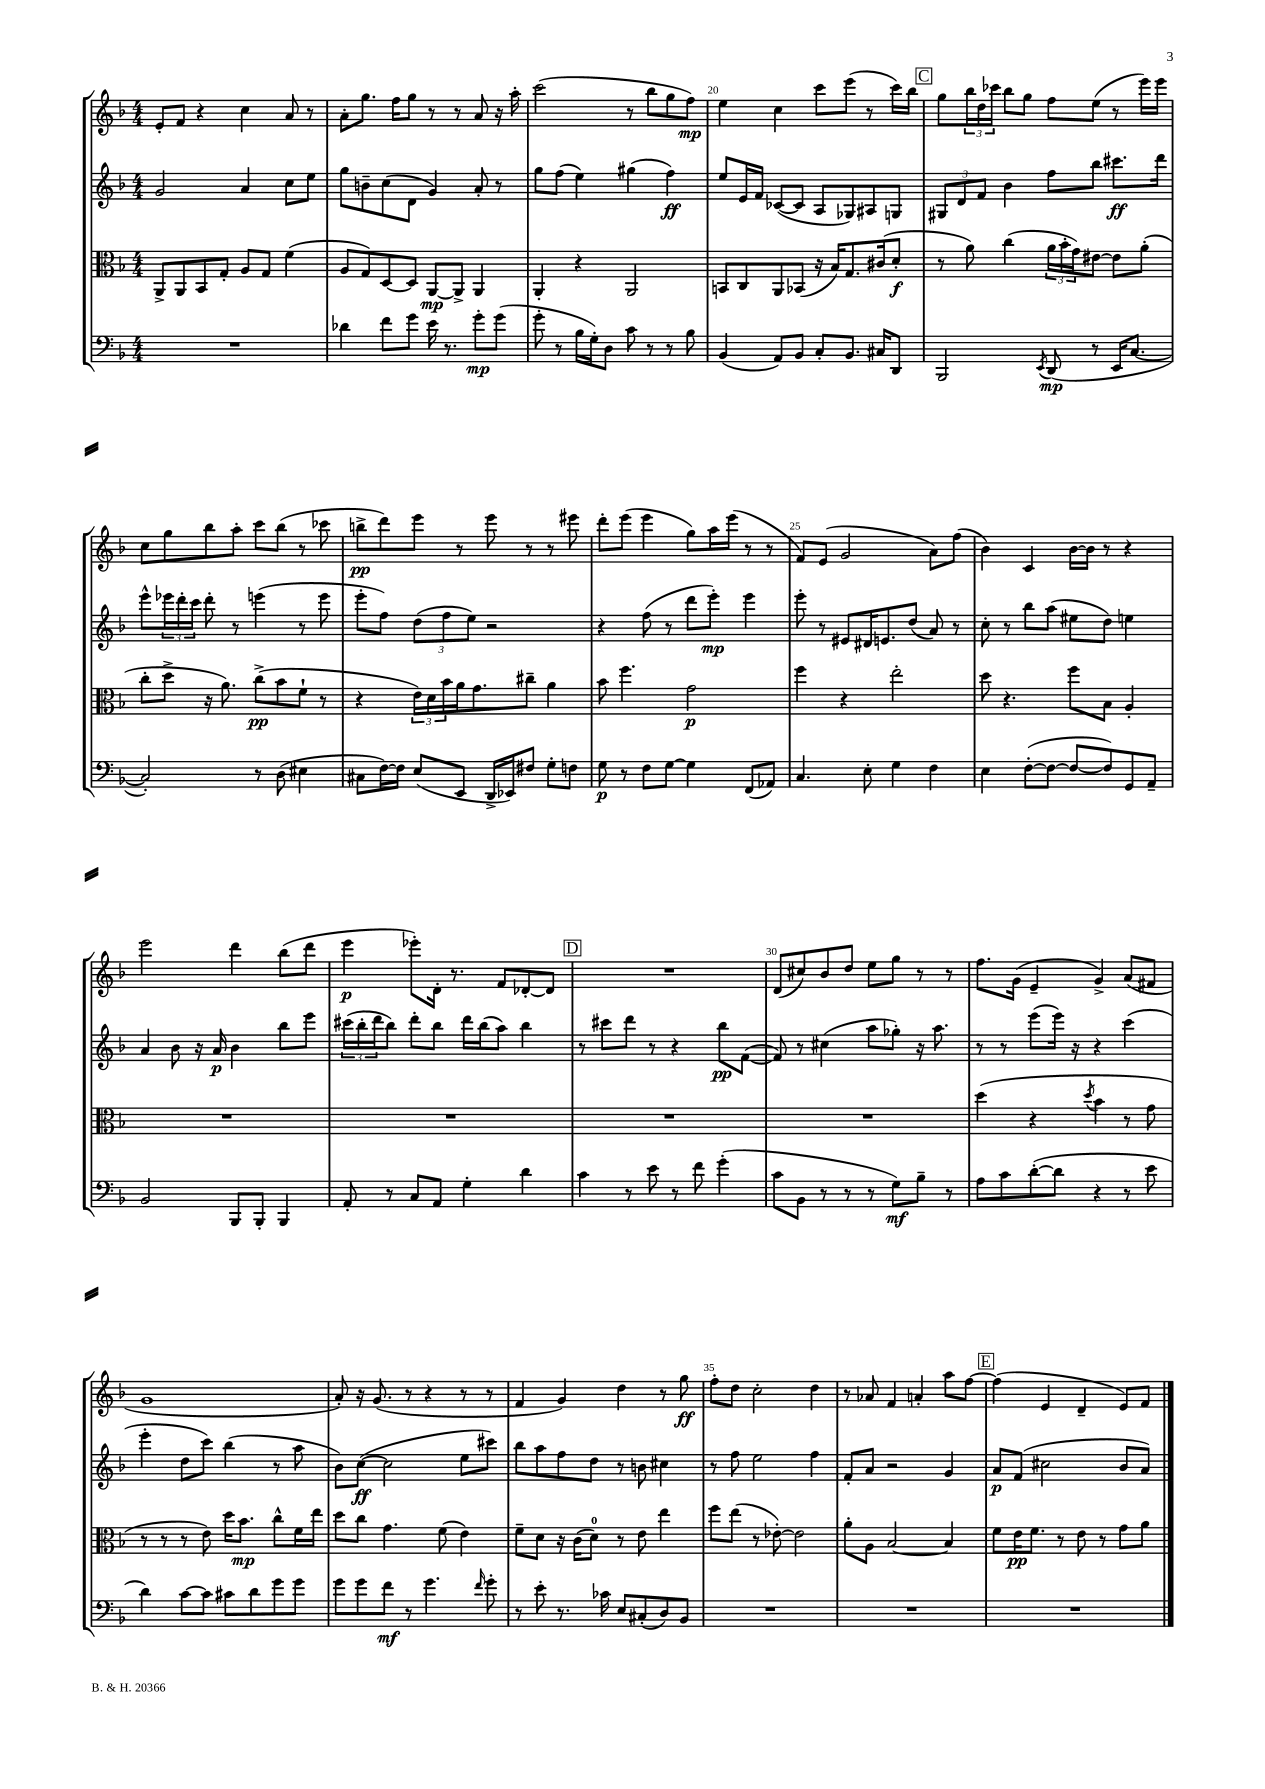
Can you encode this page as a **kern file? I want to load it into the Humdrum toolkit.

**kern	**dynam	**kern	**dynam	**kern	**dynam	**kern	**dynam
*part4	*part4	*part3	*part3	*part2	*part2	*part1	*part1
*staff4	*staff4	*staff3	*staff3	*staff2	*staff2	*staff1	*staff1
*clefF4	*	*clefC3	*	*clefG2	*	*clefG2	*
*k[b-]	*	*k[b-]	*	*k[b-]	*	*k[b-]	*
*M4/4	*	*M4/4	*	*M4/4	*	*M4/4	*
=17	=17	=17	=17	=17	=17	=17	=17
1r	.	8AA^/L	.	2g/	.	8e'/L	.
.	.	8AA/	.	.	.	8f/J	.
.	.	8BB-/	.	.	.	4r	.
.	.	8G'/J	.	.	.	.	.
.	.	8A/L	.	4a/	.	4cc\	.
.	.	8G/J	.	.	.	.	.
.	.	(4f\	.	8cc\L	.	8a/	.
.	.	.	.	8ee\J	.	8r	.
=18	=18	=18	=18	=18	=18	=18	=18
4d-X\	.	8A/L	.	8gg\L	.	8a'\L	.
.	.	8G/)	.	8bn~\	.	8.gg\J	.
8f\L	.	[8D/	.	(8cc\	.	.	.
.	.	.	.	.	.	16ff\KL	.
8g\J	.	8D/J]	.	8d\J	.	8gg\J	.
16e\	.	[8AA/L	mp	4g/)	.	8r	.
8.r	.	.	.	.	.	.	.
.	.	8AA^/J]	.	.	.	8r	.
8g'\L	mp	4AA/	.	8a'/	.	8a/	.
(8g\J	.	.	.	8r	.	16r	.
.	.	.	.	.	.	16aa'\	.
=19	=19	=19	=19	=19	=19	=19	=19
8g'\	.	4AA'/	.	8gg\L	.	(2ccc\	.
8r	.	.	.	(8ff\J	.	.	.
16B-\LL	.	4r	.	4ee\)	.	.	.
16G'\J)	.	.	.	.	.	.	.
8D\J	.	.	.	.	.	.	.
8c\	.	2AA/	.	(4gg#X\	.	8r	.
8r	.	.	.	.	.	8bb-\L	.
8r	.	.	.	4ff\)	ff	8gg\	.
8B-\	.	.	.	.	.	8ff\J)	mp
=20	=20	=20	=20	=20	=20	=20	=20
(4BB-/	.	8BBn/L	.	8ee/L	.	4ee\	.
.	.	8C/	.	16e/L	.	.	.
.	.	.	.	16f/JJ	.	.	.
8AA/L)	.	8AA/	.	([8c-X/L	.	4cc\	.
8BB-/J	.	(8BB-X/J	.	8c-/J]	.	.	.
8C'/L	.	16r	.	8A/L	.	8ccc\L	.
.	.	16B-/KL)	.	.	.	.	.
8.BB-/J	.	8.G/	.	8G-X/)	.	(8eee\J	.
.	.	.	.	8A#X/	.	8r	.
16C#X/KL	.	(16c#X/k	.	.	.	.	.
8DD/J	.	8d'/J	f	8Gn/J	.	16ccc\LL)	.
.	.	.	.	.	.	16bb-\JJ	.
!!LO:REH:place=s1:t=C
=21	=21	=21	=21	=21	=21	=21	=21
2BBB-/	.	8r	.	12G#X/L	.	8gg\L	.
.	.	.	.	12d/	.	.	.
.	.	8a\)	.	.	.	24bb-\L	.
.	.	.	.	12f/J	.	24dd\	.
.	.	.	.	.	.	24ccc-X\JJ	.
.	.	(4cc\	.	4b-\	.	8bb-\L	.
.	.	.	.	.	.	8gg\J	.
8qEE/	.	.	.	.	.	.	.
(8DD/	mp	24a\LL	.	8ff\L	.	8ff\L	.
.	.	24b-'\	.	.	.	.	.
.	.	24g\J)	.	.	.	.	.
8r	.	[8e#X\J	.	8bb-\J	.	(8ee\J	.
16EE/KL	.	8e#\L]	.	8.ccc#X\L	ff	8r	.
[8.C/J	.	.	.	.	.	.	.
.	.	(8a'\J	.	.	.	16eee\LL)	.
.	.	.	.	16ddd\Jk	.	16eee\JJ	.
!!LO:LB:g=z
=22	=22	=22	=22	=22	=22	=22	=22
2C'/])	.	8cc'\L	.	8eee^^\L	.	8cc\L	.
.	.	8dd^\J	.	24eee-X\L	.	8gg\	.
.	.	.	.	24ddd'\	.	.	.
.	.	.	.	24ccc\JJ	.	.	.
.	.	16r	.	8ddd'\	.	8bb-\	.
.	.	8.a\)	.	.	.	.	.
.	.	.	.	8r	.	8aa'\J	.
8r	.	(8cc^\L	pp	(4eeen\	.	8ccc\L	.
(8D\	.	8b-\	.	.	.	(8bb-\J	.
4E#X\	.	8f`\J	.	8r	.	8r	.
.	.	8r	.	8eee\	.	8ccc-X\	.
=23	=23	=23	=23	=23	=23	=23	=23
8C#X\L	.	4r	.	8eee'\L	.	8bbn^\L	pp
[16F\L)	.	.	.	8ff\J)	.	8ddd\)	.
16F\JJ]	.	.	.	.	.	.	.
(8E/L	.	24e\LL)	.	(12dd\L	.	8eee\J	.
.	.	24d\	.	.	.	.	.
.	.	24b-\	.	12ff\	.	.	.
8EE/J	.	16a\J	.	.	.	8r	.
.	.	.	.	12ee\J)	.	.	.
.	.	8.g\	.	.	.	.	.
16DD^/LL	.	.	.	2r	.	8eee\	.
16EE-X/J)	.	.	.	.	.	.	.
8F#X/J	.	8cc#X~\J	.	.	.	8r	.
8G'\L	.	4a\	.	.	.	8r	.
8Fn\J	.	.	.	.	.	8eee#X\	.
=24	=24	=24	=24	=24	=24	=24	=24
8G\	p	8b-\	.	4r	.	8ddd'\L	.
8r	.	4.ff\	.	.	.	(8eee\J	.
8F\L	.	.	.	(8ff\	.	4eee\	.
[8G\J	.	.	.	8r	.	.	.
4G\]	.	2g\	p	8ddd\L	.	8gg\L)	.
.	.	.	.	8eee'\J)	mp	16aa\L	.
.	.	.	.	.	.	(16eee\JJ	.
(8FF/L	.	.	.	4eee\	.	8r	.
8AA-X/J)	.	.	.	.	.	8r	.
=25	=25	=25	=25	=25	=25	=25	=25
4.C/	.	4ff\	.	8eee'\	.	8f/L)	.
.	.	.	.	8r	.	(8e/J	.
.	.	4r	.	8e#X/L	.	2g/	.
8E'\	.	.	.	16d#X/K	.	.	.
.	.	.	.	8.en/	.	.	.
4G\	.	2ee'\	.	.	.	.	.
.	.	.	.	(8dd/J	.	.	.
4F\	.	.	.	8a/)	.	8a\L)	.
.	.	.	.	8r	.	(8ff\J	.
=26	=26	=26	=26	=26	=26	=26	=26
4E\	.	8dd\	.	8cc'\	.	4b-\)	.
.	.	4.r	.	8r	.	.	.
([8F'\L	.	.	.	8bb-\L	.	4c/	.
8F\J_	.	.	.	(8aa\J	.	.	.
8F/L_	.	8ff\L	.	8ee#X\L	.	[16b-\LL	.
.	.	.	.	.	.	16b-\JJ]	.
8F/])	.	8B-\J	.	8dd\J)	.	8r	.
8GG/	.	4A'/	.	4een\	.	4r	.
8AA~/J	.	.	.	.	.	.	.
!!LO:LB:g=z
=27	=27	=27	=27	=27	=27	=27	=27
2BB-/	.	1r	.	4a/	.	2eee\	.
.	.	.	.	8b-\	.	.	.
.	.	.	.	16r	.	.	.
.	.	.	.	16a/	p	.	.
8BBB-/L	.	.	.	4b-\	.	4ddd\	.
8BBB-'/J	.	.	.	.	.	.	.
4BBB-/	.	.	.	8bb-\L	.	(8bb-\L	.
.	.	.	.	8eee\J	.	8ddd\J	.
=28	=28	=28	=28	=28	=28	=28	=28
8AA'/	.	1r	.	(24ccc#X\LL	.	4eee\	p
.	.	.	.	24bb-'\	.	.	.
.	.	.	.	24ddd\J	.	.	.
8r	.	.	.	8bb-\J)	.	.	.
8C/L	.	.	.	8ddd'\L	.	8eee-X'\L)	.
8AA/J	.	.	.	8bb-\J	.	16d'\Jk	.
.	.	.	.	.	.	8.r	.
4G'\	.	.	.	16ddd\LL	.	.	.
.	.	.	.	(16bb-\J	.	.	.
.	.	.	.	8aa\J)	.	8f/L	.
4d\	.	.	.	4bb-\	.	[8d-X'/	.
.	.	.	.	.	.	8d-/J]	.
!!LO:REH:place=s1:t=D
=29	=29	=29	=29	=29	=29	=29	=29
4c\	.	1r	.	8r	.	1r	.
.	.	.	.	8ccc#X\L	.	.	.
8r	.	.	.	8ddd\J	.	.	.
8e\	.	.	.	8r	.	.	.
8r	.	.	.	4r	.	.	.
8f\	.	.	.	.	.	.	.
(4g'\	.	.	.	8bb-\L	pp	.	.
.	.	.	.	([8f\J	.	.	.
=30	=30	=30	=30	=30	=30	=30	=30
8c\L	.	1r	.	8f/])	.	(8d/L	.
8BB-\J	.	.	.	8r	.	8cc#X/)	.
8r	.	.	.	(4cc#X\	.	8b-/	.
8r	.	.	.	.	.	8dd/J	.
8r	.	.	.	8aa\L	.	8ee\L	.
8G\L)	mf	.	.	8gg-X'\J)	.	8gg\J	.
8B-~\J	.	.	.	16r	.	8r	.
.	.	.	.	8.aa\	.	.	.
8r	.	.	.	.	.	8r	.
=31	=31	=31	=31	=31	=31	=31	=31
8A\L	.	(4dd\	.	8r	.	8.ff\L	.
8c\	.	.	.	8r	.	.	.
.	.	.	.	.	.	(16g\Jk	.
([8d'\	.	4r	.	(8eee\L	.	4e~/	.
8d\J]	.	.	.	16eee\Jk)	.	.	.
.	.	.	.	16r	.	.	.
.	.	8qdd/	.	.	.	.	.
4r	.	4b-\	.	4r	.	4g^/)	.
8r	.	8r	.	(4ccc\	.	(8a/L	.
8e\	.	8g\	.	.	.	8f#X/J	.
!!LO:LB:g=z
=32	=32	=32	=32	=32	=32	=32	=32
4d\)	.	8r	.	4eee'\	.	1g	.
.	.	8r	.	.	.	.	.
[8c\L	.	8r	.	8dd\L	.	.	.
8c\J]	.	8e\)	.	8ccc\J)	.	.	.
8c#X\L	.	16dd\KL	.	(4bb-\	.	.	.
.	.	8.b-\J	mp	.	.	.	.
8d\	.	.	.	.	.	.	.
8g\	.	8cc^^\L	.	8r	.	.	.
8g\J	.	16f\L	.	8aa\	.	.	.
.	.	16ee\JJ	.	.	.	.	.
=33	=33	=33	=33	=33	=33	=33	=33
8g\L	.	8dd\L	.	8b-\L)	.	8a'/)	.
8g\	.	8cc\J	.	([8cc\J	ff	16r	.
.	.	.	.	.	.	(8.g/	.
8f\J	mf	4.g\	.	2cc\]	.	.	.
8r	.	.	.	.	.	8r	.
4.g\	.	.	.	.	.	4r	.
.	.	(8f\	.	.	.	.	.
.	.	4e\)	.	8ee\L	.	8r	.
16qqf/	.	.	.	.	.	.	.
8g'\	.	.	.	8ccc#X\J)	.	8r	.
=34	=34	=34	=34	=34	=34	=34	=34
8r	.	8f~\L	.	8bb-\L	.	4f/	.
8e'\	.	8d\J	.	8aa\	.	.	.
8.r	.	16r	.	8ff\	.	4g/)	.
.	.	(16c\KL	.	.	.	.	.
.	.	8d\J)	.	8dd\J	.	.	.
16c-X\	.	.	.	.	.	.	.
8E/L	.	8r	.	8r	.	4dd\	.
(8C#X'/	.	8e\	.	8bn\	.	.	.
8D/)	.	4ee\	.	4cc#X\	.	8r	.
8BB-/J	.	.	.	.	.	8gg\	ff
=35	=35	=35	=35	=35	=35	=35	=35
1r	.	8ff\L	.	8r	.	8ff'\L	.
.	.	(8ee\J	.	8ff\	.	8dd\J	.
.	.	8r	.	2ee\	.	2cc'\	.
.	.	[8e-X'\)	.	.	.	.	.
.	.	2e-\]	.	.	.	.	.
.	.	.	.	4ff\	.	4dd\	.
=36	=36	=36	=36	=36	=36	=36	=36
1r	.	8a'\L	.	8f'/L	.	8r	.
.	.	8A\J	.	8a/J	.	8a-X/	.
.	.	[2B-/	.	2r	.	4f/	.
.	.	.	.	.	.	4an'/	.
.	.	4B-/]	.	4g/	.	8aa\L	.
.	.	.	.	.	.	[8ff\J	.
!!LO:REH:place=s1:t=E
=37	=37	=37	=37	=37	=37	=37	=37
1r	.	8f\L	.	8a/L	p	(4ff\]	.
.	.	16e\K	pp	(8f/J	.	.	.
.	.	8.f\J	.	.	.	.	.
.	.	.	.	2cc#X\	.	4e/	.
.	.	8r	.	.	.	.	.
.	.	8e\	.	.	.	4d~/	.
.	.	8r	.	.	.	.	.
.	.	8g\L	.	8b-/L	.	8e/L)	.
.	.	8a\J	.	8a/J)	.	8f/J	.
==	==	==	==	==	==	==	==
*-	*-	*-	*-	*-	*-	*-	*-
